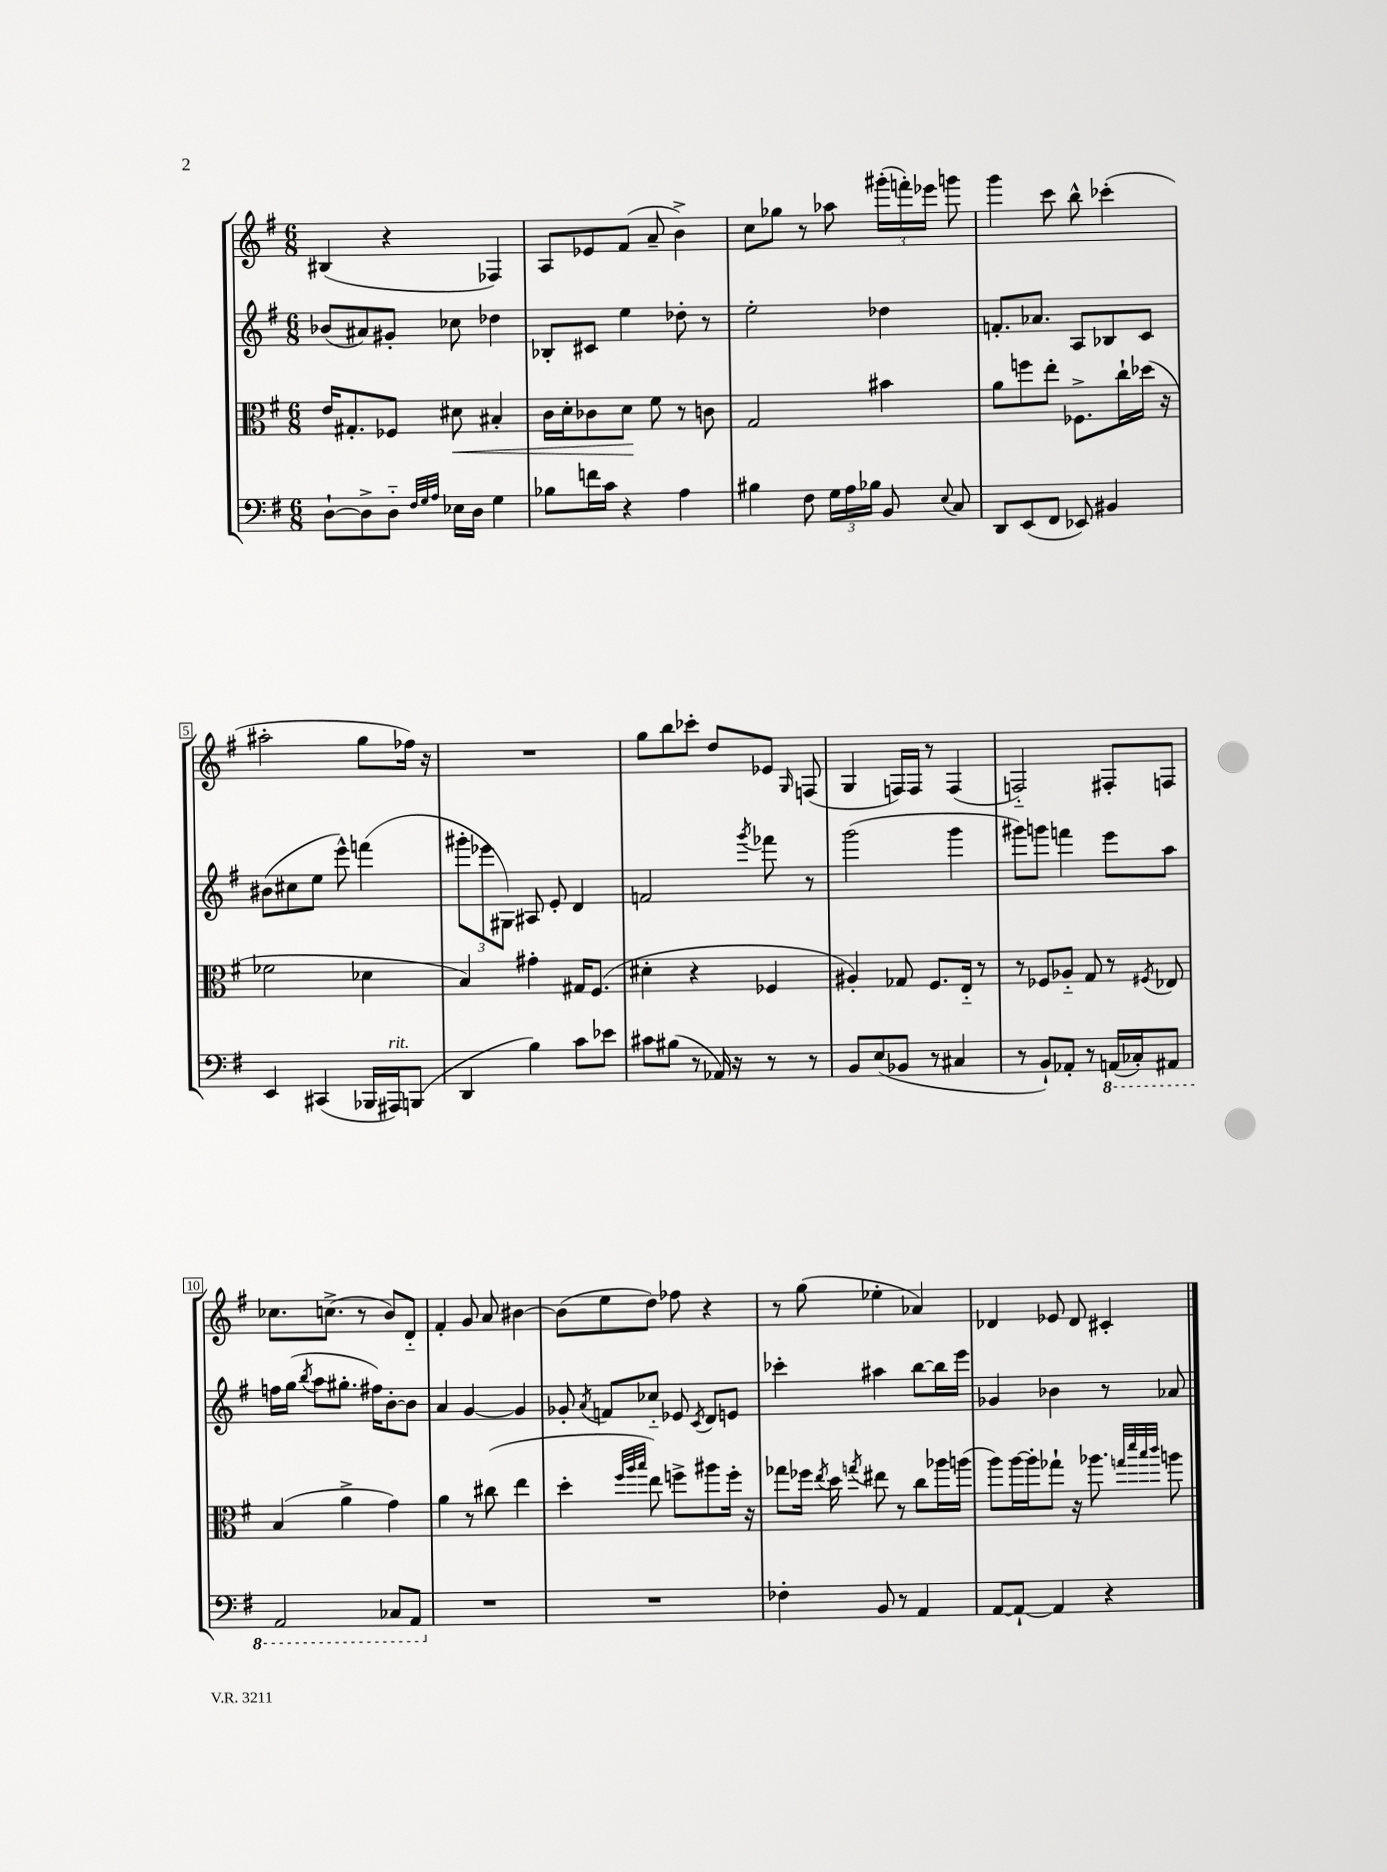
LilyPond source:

<<
\new StaffGroup <<
\new Staff = "s0" {
    \clef treble \key g \major \numericTimeSignature \time 6/8
    \autoBeamOff bis4( r4 fes4) |
    a8[ ees'8 fis'8]( a'8-- b'4->) |
    c''8[ ges''8] r8 aes''8 \tuplet 3/2 { gis'''16[-.( f'''16-.) ees'''16] } g'''8 |
    g'''4 c'''8 b''8-^ ces'''4-.( |
    ais''2-. g''8[ fes''16]) r16 |
    R2. |
    g''8[ b''8 ces'''8]-. d''8[ ees'8] \grace { g16 } f8( |
    g4 f16[) f16] r8 f4( |
    f2-_) fis8[-. f8] |
    ces''8.[ c''8.]->( r8 b'8[) d'8]-_ |
    fis'4-. g'8 a'8 bis'4~ |
    bis'8[( e''8 d''8]) fes''8 r4 |
    r8 g''8( ees''4-. aes'4) |
    des'4 ees'8 des'8 cis'4-. \bar "|." |
}
\new Staff = "s1" {
    \clef treble \key g \major \numericTimeSignature \time 6/8
    \autoBeamOff bes'8[( ais'8) gis'8]-. ces''8 des''4 |
    bes8[-. cis'8] e''4 des''8-. r8 |
    e''2-. des''4 |
    f'8.[-. aes'8.] a8[ bes8 c'8] |
    bis'8[( cis''8 e''8] e'''8-^) f'''4( |
    \tuplet 3/2 { gis'''8[-. ees'''8 gis8]) } ais8 e'8-. d'4 |
    f'2 \acciaccatura { g'''8 } fes'''8 r8 |
    g'''2( g'''4 |
    gis'''8[) g'''8] f'''4 e'''8[ a''8] |
    f''16[ g''16]( \acciaccatura { b''8 } a''8[ gis''8.]-. fis''16[) b'8~-. b'8] |
    a'4 g'4~ g'4 |
    ges'8-. \acciaccatura { a'8 } f'8[ ces''8]-_ ees'8 \acciaccatura { c'8 } d'8[ e'8] |
    ces'''4-. ais''4 b''8[~ b''16 e'''16] |
    ges'4 bes'4 r8 aes'8 \bar "|." |
}
\new Staff = "s2" {
    \clef alto \key g \major \numericTimeSignature \time 6/8
    \autoBeamOff e'16[ gis8.-. fes8] dis'8\< bis4-. |
    c'16[ d'16-. ces'8 d'8]\! fis'8 r8 c'8 |
    g2 bis'4 |
    a'8[ f''8 e''8]-. fes8.[-> c''16-! des''16]( r16 |
    fes'2 des'4 |
    b4) gis'4-. gis16[ fis8.]( |
    dis'4-. r4 fes4 |
    ais4-.) ges8 fis8.[ e16]-_ r8 |
    r8 fes8[ aes8]-_ g8 r8 \acciaccatura { fis8 } ees8 |
    b4( a'4-> g'4) |
    a'4 r8 cis''8( e''4 |
    d''4-. \grace { fis''32[ a''32 b''32] } e''8) f''8[-> ais''8 f''16]-. r16 |
    ges''8[ fes''16] \acciaccatura { e''8 } d''16 \acciaccatura { g''8 } eis''8 r8 c''8[ aes''16 a''16]( |
    a''8[) a''16~ a''16-. ges''8]-! r16 aes''8. \grace { g''32[ d'''32 b''32 c'''32] } a''8 \bar "|." |
}
\new Staff = "s3" {
    \clef bass \key g \major \numericTimeSignature \time 6/8
    \autoBeamOff d8[~-! d8-> d8]-_ \grace { fis32[ g32 a32] } ees16[ d16] g4 |
    bes8[ f'16 c'16] r4 a4 |
    bis4 fis8 \tuplet 3/2 { g16[ a16 bes16] } b,8 \appoggiatura { e8 } c8 |
    d,8[ e,8( fis,8] ees,8) bis,4 |
    e,4 cis,4( bes,,16[ ais,,16^\markup { \italic "rit." }) b,,8]( |
    d,4 b4) c'8[ ees'8] |
    cis'8[ bis8]( r8 aes,16) r16 r8 r8 |
    b,8[ e8( bes,8] r8 cis4 |
    r8 b,8[-!) aes,8]-. r8 \ottava #-1 a,,!16[( ces,16-.) ais,,8] |
    a,,2 ces,8[ a,,8] \ottava #0 |
    R2. |
    R2. |
    fes4-. b,8 r8 a,4 |
    a,8[~ a,8]~-! a,4 r4 \bar "|." |
}
>>
>>
\layout { \context { \Score \override BarNumber.stencil = #(make-stencil-boxer 0.1 0.3 ly:text-interface::print) } }
